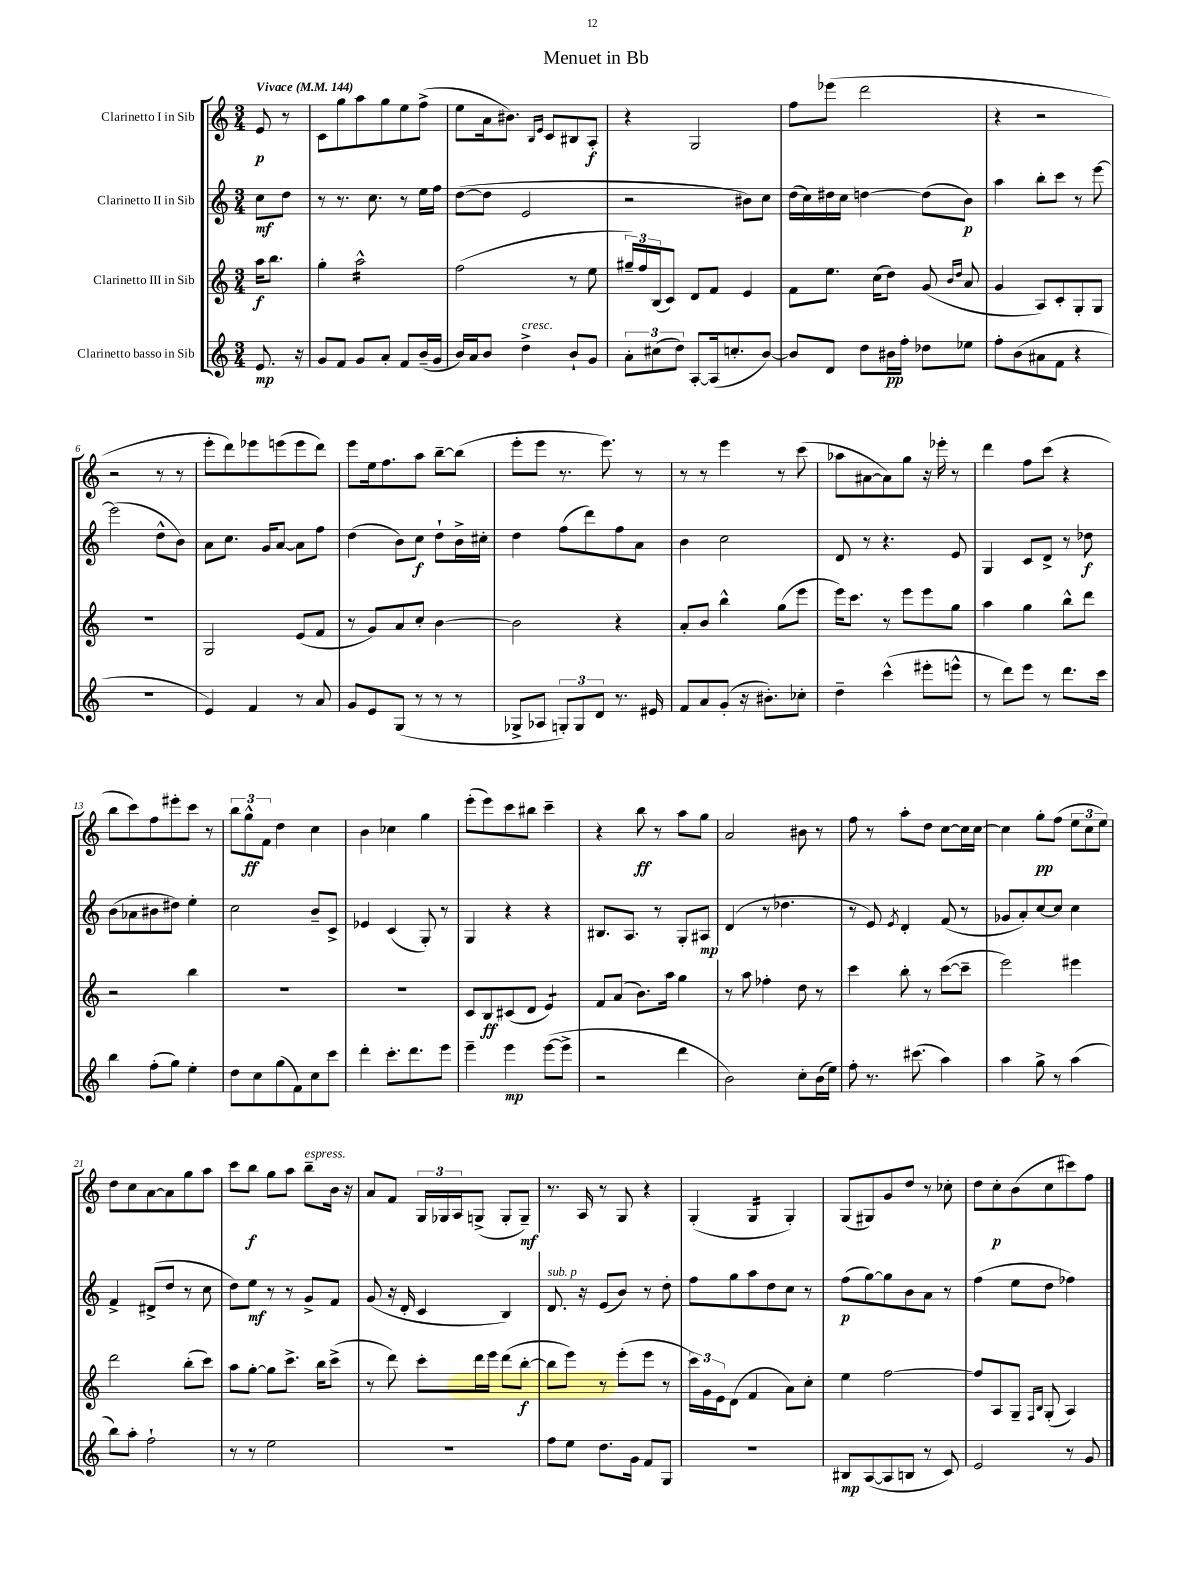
\header { title = "Menuet in Bb" }
<<
\new StaffGroup <<
\new Staff = "s0" \with { instrumentName = "Clarinetto I in Sib" } {
    \clef treble \key c \major \numericTimeSignature \time 3/4 \partial 4 \tempo "Vivace" 4 = 144
    e'8\p r8 |
    c'8 g''8 a''8 g''8 e''8 f''8->( |
    e''8 a'16 bis'8.) \grace { b16 e'16 } c'8 bis8 a8-.\f |
    r4 g2 |
    f''8 ees'''8( d'''2 |
    r4 r2 |
    r2 r8 r8 |
    e'''8-. d'''8) ees'''8 e'''8( e'''8 d'''8) |
    e'''8 e''16 f''8. a''8 b''8~-- b''8( |
    e'''8-. e'''8 r8. e'''8.) r8 |
    r8 r8 e'''4 r8 c'''8( |
    aes''8 ais'8~ ais'8) g''8 r16 ees'''16-. r8 |
    d'''4 f''8 c'''8( r4 |
    b''8 c'''8) f''8 eis'''8-. c'''8 r8 |
    \tuplet 3/2 { b''8 g''8-^\ff f'8 } d''4 c''4 |
    b'4 ces''4 g''4 |
    e'''8-.( e'''8) c'''8 bis''8 c'''4-- |
    r4 b''8\ff r8 a''8 g''8 |
    a'2 bis'8 r8 |
    f''8 r8 a''8-. d''8 c''8~ c''16 c''16~ |
    c''4 g''8-.\pp f''8( \tuplet 3/2 { e''8 c''8 e''8) } |
    d''8 c''8 a'8~ a'8 g''8 a''8 |
    c'''8 b''8\f g''8 a''8 b''8--^\markup { \italic "espress." } b'16 r16 |
    a'8 f'8 \tuplet 3/2 { g16 ges16 a16 } g8->( g8-. g8--\mf) |
    r8. a16 r8 g8 r4 |
    g4-.( g4:16 g4-.) |
    g8( gis8) g'8 d''8 r8 ces''8-. |
    d''8 c''8-.\p b'8( c''8 cis'''8) f''8 \bar "|." |
}
\new Staff = "s1" \with { instrumentName = "Clarinetto II in Sib" } {
    \clef treble \key c \major \numericTimeSignature \time 3/4 \partial 4
    c''8\mf d''8 |
    r8 r8. c''8. r8 e''16 f''16 |
    d''8~( d''8 e'2 |
    r2 bis'8) c''8 |
    d''16( c''16) dis''16 c''16 d''4~ d''8( b'8\p) |
    a''4 b''8-. c'''8 r8 e'''8~ |
    e'''2( d''8-^ b'8) |
    a'8 c''8. g'16 a'8~ a'8 f''8 |
    d''4( b'8) c''8\f d''8-! b'16-> cis''16-. |
    d''4 f''8( d'''8) f''8 a'8 |
    b'4 c''2 |
    d'8 r8 r4. e'8 |
    g4 c'8 d'8-> r8 des''8\f |
    b'8( aes'8 bis'8 dis''8) e''4-. |
    c''2 b'8-- c'8-> |
    ees'4 c'4( g8-.) r8 |
    g4 r4 r4 |
    bis8. a8. r8 g8-. ais8\mp |
    d'4( r8 des''4. |
    r8 e'8) \acciaccatura { e'8 } d'4-. f'8( r8 |
    ges'8 a'8-.) c''8~ c''8 c''4 |
    f'4-> dis'8->( d''8 r8 c''8 |
    d''8) e''8\mf r8 r8 g'8-> f'8 |
    g'8( r16 d'16-. c'4 b4) |
    d'8.^\markup { \italic "sub. p" } r16 e'8( b'8) r8 d''8-. |
    f''8 g''8 a''8 d''8 c''8 r8 |
    f''8\p( g''8~) g''8 b'8 a'8 r8 |
    f''4( e''8 d''8 fes''4) \bar "|." |
}
\new Staff = "s2" \with { instrumentName = "Clarinetto III in Sib" } {
    \clef treble \key c \major \numericTimeSignature \time 3/4 \partial 4
    a''16\f b''8. |
    g''4-. a''2:16-^ |
    f''2( r8 e''8 |
    \tuplet 3/2 { gis''16--) f''16 b16( } c'8) d'8 f'8 e'4 |
    f'8 e''8. c''16( d''8) g'8( \grace { b'16 d''16 } a'8 |
    g'4 a8) c'8-. g8-. g8 |
    R2. |
    g2 e'8( f'8 |
    r8 g'8) a'8 c''8-. b'4~ |
    b'2 r4 |
    a'8-. b'8 b''4-^ g''8( e'''8 |
    e'''16) c'''8. r8 e'''8 e'''8 g''8 |
    a''4 g''4 b''8-^ d'''8 |
    r2 b''4 |
    R2. |
    R2. |
    c'8 b8\ff cis'8( d'8 e'4:8) |
    f'8 a'8( b'8.) a''16 g''4 |
    r8 a''8 fes''4-. d''8 r8 |
    c'''4 b''8-. r8 c'''8~( c'''8-- |
    e'''2) eis'''4 |
    d'''2 b''8-.( c'''8) |
    a''8 g''8~-. g''8 c'''8.-> b''16 c'''8->( |
    r8 d'''8) c'''8-. d'''16 e'''16 d'''8( b''8~-.\f |
    b''8 e'''8) r8 e'''8-.( e'''8 r8 |
    \tuplet 3/2 { c'''16) g'16 e'16 } d'8( f'4 a'8) c''8-. |
    e''4 f''2~ |
    f''8 a8 g8-- \grace { f16 b16 } g8-.( a4) \bar "|." |
}
\new Staff = "s3" \with { instrumentName = "Clarinetto basso in Sib" } {
    \clef treble \key c \major \numericTimeSignature \time 3/4 \partial 4
    e'8.\mp r16 |
    g'8 f'8 g'8 a'8-. f'8 b'16--( g'16 |
    b'16) a'16 b'8 d''4->^\markup { \italic "cresc." } b'8-! g'8 |
    \tuplet 3/2 { a'8-. cis''8( d''8) } a8~-. a16( c''8.-. b'8~) |
    b'8 d'8 d''8 bis'16\pp f''16-. des''8 ees''8 |
    f''8-. b'8( ais'8 f'8 r4 |
    R2. |
    e'4) f'4 r8 a'8 |
    g'8 e'8 g8( r8 r8 r8 |
    ges8-> aes8 \tuplet 3/2 { g8-.) g8 d'8 } r8. eis'16 |
    f'8 a'8 g'8-.( r16 bis'8.-.) ces''8-. |
    d''4-- c'''4-^( eis'''8-. e'''8-^ |
    r8 d'''8) e'''8 r8 d'''8. c'''16 |
    b''4 f''8-.( g''8) e''4-. |
    d''8 c''8 g''8( f'8) c''8 c'''8 |
    d'''4-. c'''8.-. d'''8. e'''8 |
    e'''4-- e'''4\mp e'''8~( e'''8-> |
    r2 d'''4 |
    b'2) c''8-. b'16( e''16) |
    f''8-. r8. cis'''8.( a''4) |
    a''4 g''8-> r8 a''4( |
    b''8) a''8-. f''2-! |
    r8 r8 e''2 |
    R2. |
    f''8 e''8 d''8. g'16 f'8 g8 |
    R2. |
    bis8\mp a8~( a8 b8 r8 c'8) |
    e'2 r8 g'8 \bar "|." |
}
>>
>>
